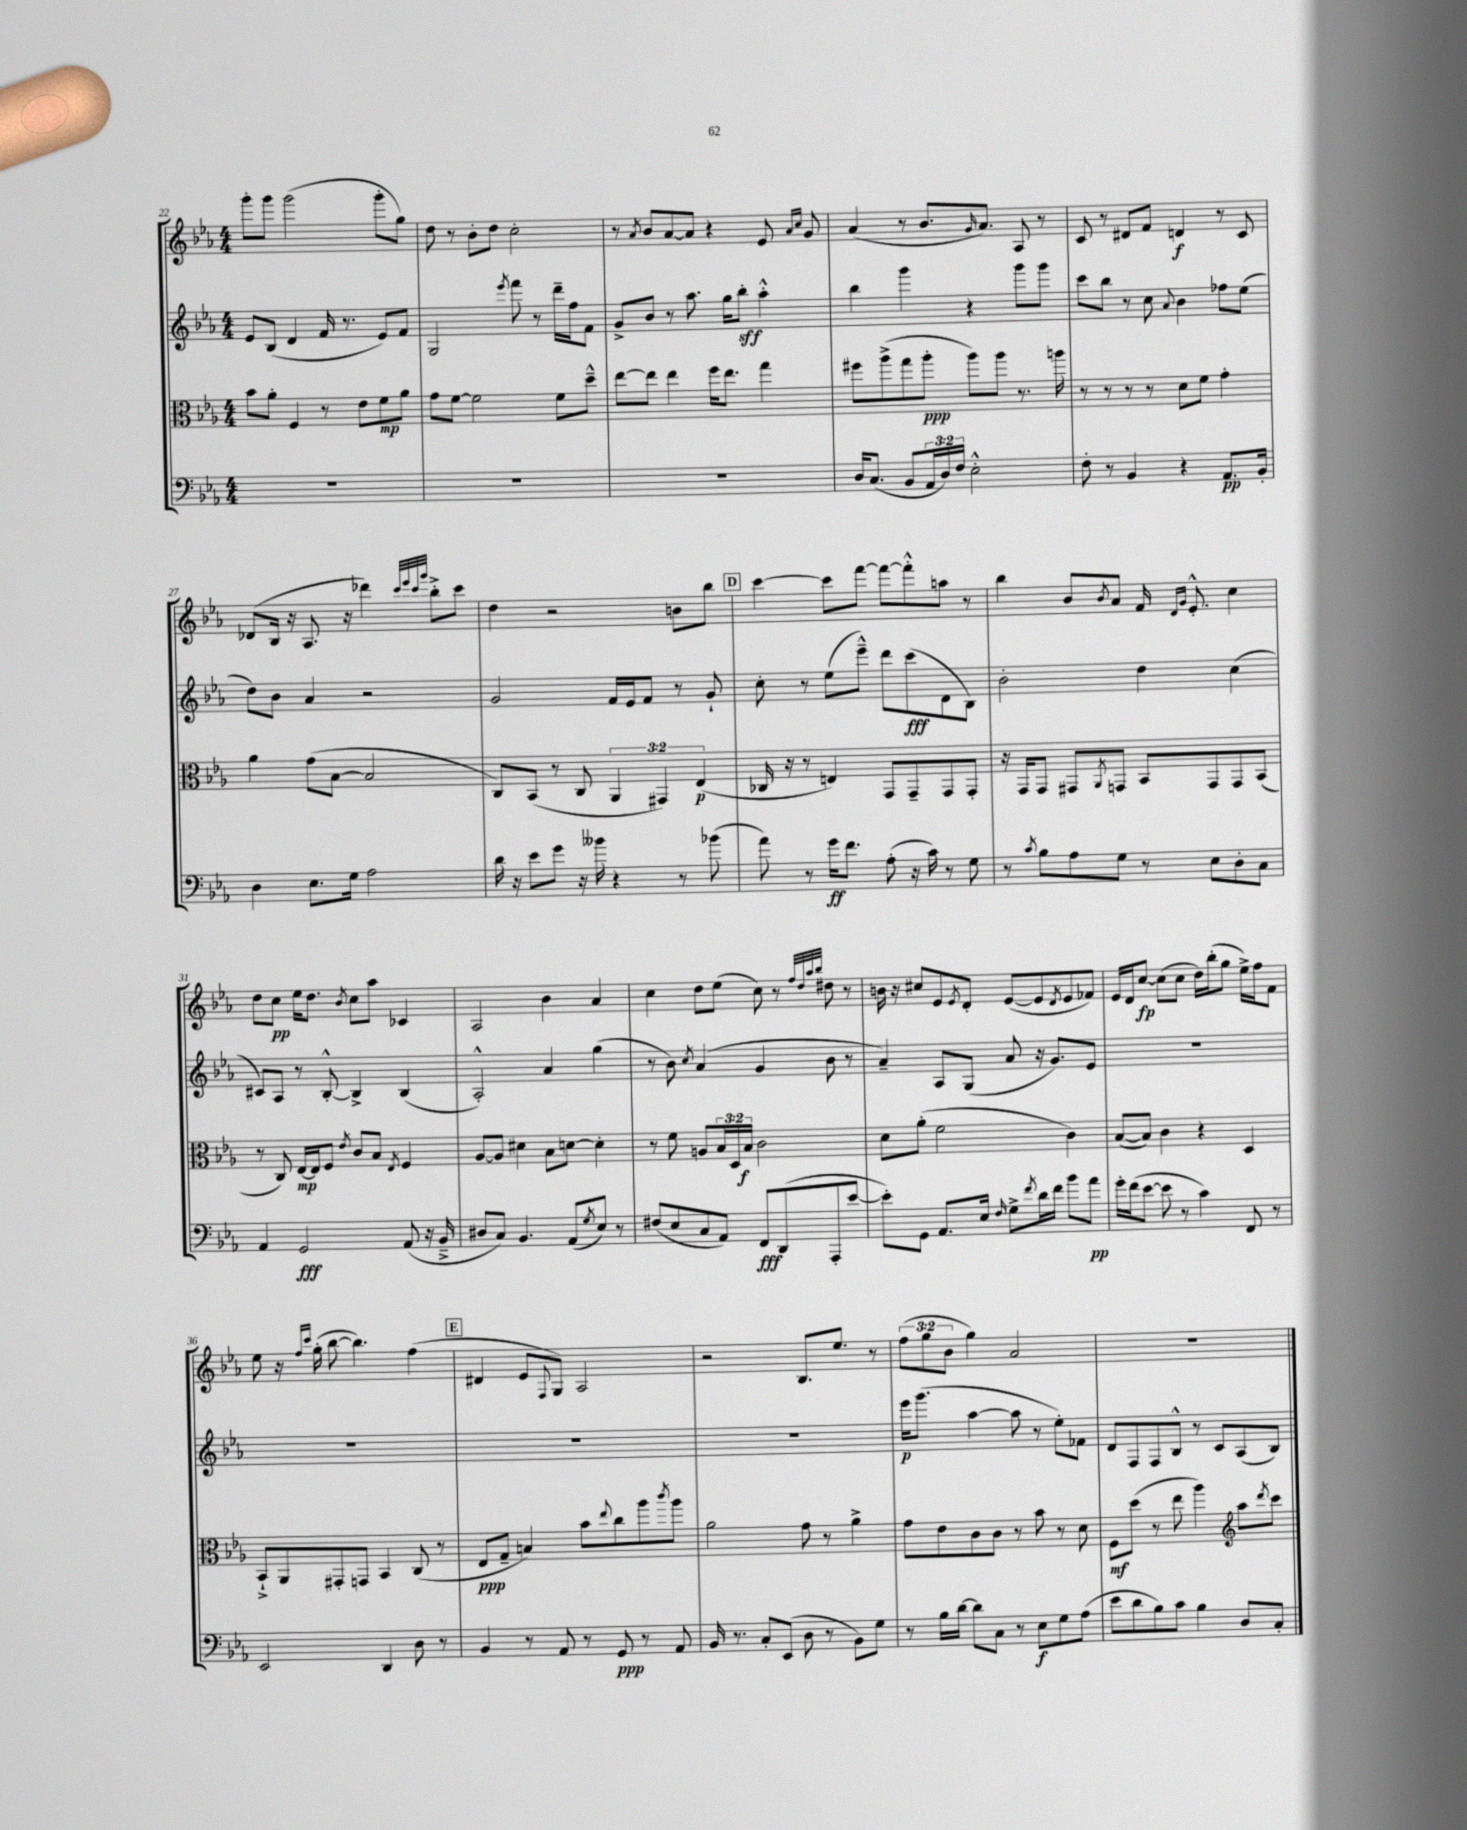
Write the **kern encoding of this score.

**kern	**dynam	**kern	**dynam	**kern	**dynam	**kern	**dynam
*part4	*part4	*part3	*part3	*part2	*part2	*part1	*part1
*staff4	*staff4	*staff3	*staff3	*staff2	*staff2	*staff1	*staff1
*clefF4	*	*clefC3	*	*clefG2	*	*clefG2	*
*k[b-e-a-]	*	*k[b-e-a-]	*	*k[b-e-a-]	*	*k[b-e-a-]	*
*M4/4	*	*M4/4	*	*M4/4	*	*M4/4	*
=22	=22	=22	=22	=22	=22	=22	=22
1r	.	8b-\L	.	8e-/L	.	8ggg'\L	.
.	.	8a-'\J	.	(8B-/J	.	8ggg\J	.
.	.	4F/	.	4d/	.	(2ggg\	.
.	.	8r	.	16f/	.	.	.
.	.	.	.	8.r	.	.	.
.	.	8e-\L	.	.	.	.	.
.	.	8f\	mp	8e-/L)	.	8ggg'\L	.
.	.	8a-\J	.	8f/J	.	8gg\J)	.
=23	=23	=23	=23	=23	=23	=23	=23
1r	.	8g\L	.	2G/	.	8dd\	.
.	.	[8f\J	.	.	.	8r	.
.	.	2f\]	.	.	.	8b-'\L	.
.	.	.	.	.	.	8dd\J	.
.	.	.	.	8qeee-/	.	.	.
.	.	.	.	8fff\	.	2cc'\	.
.	.	.	.	8r	.	.	.
.	.	8f\L	.	16ddd~\LL	.	.	.
.	.	.	.	16ff\J	.	.	.
.	.	8dd~^^\J	.	8f\J	.	.	.
=24	=24	=24	=24	=24	=24	=24	=24
1r	.	[8ee-\L	.	8g^/L	.	8r	.
.	.	.	.	.	.	8qa-/	.
.	.	8ee-\J]	.	8b-/J	.	8b-/L	.
.	.	4ee-\	.	8r	.	[8a-/	.
.	.	.	.	8.aa-\	.	8a-/J]	.
.	.	16ff\KL	.	.	.	4r	.
.	.	8.ee-\J	.	16gg\KL	.	.	.
.	.	.	.	8bb-'\J	sff	.	.
.	.	4gg\	.	4aa-'^^\	.	8e-/	.
.	.	.	.	.	.	16qqa-/LL	.
.	.	.	.	.	.	16qqcc/JJ	.
.	.	.	.	.	.	8g/	.
=25	=25	=25	=25	=25	=25	=25	=25
16D/KL	.	8ff#X\L	.	4bb-\	.	(4a-/	.
(8.C/J	.	.	.	.	.	.	.
.	.	(8aa-^\	.	.	.	.	.
8BB-/L	.	8gg\	.	4ggg\	.	8r	.
24AA-/L	.	8aa-'\J	ppp	.	.	8.b-/L	.
24D/)	.	.	.	.	.	.	.
24F/JJ	.	.	.	.	.	.	.
2E-'^^\	.	8aa-\L)	.	4r	.	.	.
.	.	.	.	.	.	16qqg/	.
.	.	.	.	.	.	8.a-/J)	.
.	.	8aa-\J	.	.	.	.	.
.	.	8.r	.	8ggg\L	.	8A-/	.
.	.	.	.	8ggg\J	.	8r	.
.	.	16aan\	.	.	.	.	.
=26	=26	=26	=26	=26	=26	=26	=26
8F'\	.	8r	.	8ccc\L	.	8c/	.
8r	.	8r	.	8bb-\J	.	8r	.
4BB-/	.	8r	.	8r	.	8d#X/L	.
.	.	8r	.	8cc\	.	8f/J	.
.	.	.	.	8qqa-/	.	.	.
4r	.	8d\L	.	4b-\	.	4dn/	f
.	.	8f\J	.	.	.	.	.
8.AA-/L	pp	4g'\	.	8ff-X\L	.	8r	.
.	.	.	.	(8ee-\J	.	8c/	.
16BB-'/Jk	.	.	.	.	.	.	.
!!LO:LB:g=z
=27	=27	=27	=27	=27	=27	=27	=27
4D\	.	4a-\	.	8dd\L)	.	(8d-X/L	.
.	.	.	.	8b-\J	.	16B-/Jk	.
.	.	.	.	.	.	16r	.
8.E-\L	.	(8g\L	.	4a-/	.	8.A-/	.
.	.	[8B-\J	.	.	.	.	.
16G\Jk	.	.	.	.	.	16r	.
2A-\	.	2B-/]	.	2r	.	4ddd-X\)	.
.	.	.	.	.	.	32qqccc/LLL	.
.	.	.	.	.	.	32qqeee-/	.
.	.	.	.	.	.	32qqccc/	.
.	.	.	.	.	.	32qqggg/JJJ	.
.	.	.	.	.	.	8bb-'^\L	.
.	.	.	.	.	.	8ccc\J	.
=28	=28	=28	=28	=28	=28	=28	=28
16d\	.	8C/L)	.	2g/	.	4dd\	.
16r	.	.	.	.	.	.	.
8e-\L	.	(8BB-/J	.	.	.	.	.
8g\J	.	8r	.	.	.	2r	.
16r	.	8C/	.	.	.	.	.
16b--X\	.	.	.	.	.	.	.
4r	.	6AA-/	.	16f/LL	.	.	.
.	.	.	.	16e-/J	.	.	.
.	.	.	.	8f/J	.	.	.
.	.	6GG#X/)	.	.	.	.	.
8r	.	.	.	8r	.	8bn\L	.
.	.	(6E-/	p	.	.	.	.
(8b-X\	.	.	.	8g`/	.	8bb-\J	.
!!LO:REH:place=s1:t=D
=29	=29	=29	=29	=29	=29	=29	=29
8a-\)	.	16C-X/	.	8cc'\	.	[4ccc\	.
.	.	16r	.	.	.	.	.
8r	.	8r	.	8r	.	.	.
16g\KL	ff	4En/)	.	(8ee-\L	.	8ccc\L]	.
8.f\J	.	.	.	.	.	.	.
.	.	.	.	8eee-~^^\J)	.	[8fff\J	.
(8A-'\	.	8GG/L	.	8ddd\L	.	8fff\L_	.
16r	.	8GG~/	.	(8ccc\	fff	8fff'^^\]	.
16c\)	.	.	.	.	.	.	.
8r	.	8GG/	.	8d\	.	8aan\J	.
8G\	.	8GG'/J	.	8B-\J)	.	8r	.
=30	=30	=30	=30	=30	=30	=30	=30
8r	.	16r	.	2b-'\	.	4bb-\	.
.	.	16GG/KL	.	.	.	.	.
8qc/	.	.	.	.	.	.	.
8B-\L	.	8GG/J	.	.	.	.	.
8A-\	.	8GG#X/L	.	.	.	8b-/L	.
.	.	8qAA-/	.	.	.	8qb-/	.
8G\J	.	8GGn/J	.	.	.	8a-/J	.
8r	.	8BB-/L	.	4dd\	.	16f/	.
.	.	.	.	.	.	16qqd/LL	.
.	.	.	.	.	.	16qqg/JJ	.
.	.	.	.	.	.	8.e-'^^/	.
8E-\L	.	8GG/	.	.	.	.	.
8D'\	.	8GG/	.	(4cc\	.	4cc\	.
8C\J	.	(8BB-/J	.	.	.	.	.
!!LO:LB:g=z
=31	=31	=31	=31	=31	=31	=31	=31
4AA-/	.	8r	.	8c#X/L)	.	8dd\L	.
.	.	8C/)	.	8A-/J	.	8cc\J	pp
2GG/	fff	[16E-/LL	mp	8r	.	16ee-\KL	.
.	.	16E-/J]	.	.	.	8.dd\J	.
.	.	8F/J	.	[8B-'^^/	.	.	.
.	.	8qe-/	.	.	.	8qb-/	.
.	.	8c/L	.	4B-^/]	.	8cc\L	.
.	.	8B-/J	.	.	.	8aa-\J	.
.	.	8qE-/	.	.	.	.	.
(8AA-/	.	4F/	.	(4B-/	.	4c-X/	.
16r	.	.	.	.	.	.	.
16BB-~^/	.	.	.	.	.	.	.
=32	=32	=32	=32	=32	=32	=32	=32
8D#X/L	.	[8A-/L	.	2A-'^^/)	.	2A-/	.
8C/J)	.	8A-/J]	.	.	.	.	.
4.BB-/	.	4d#X\	.	.	.	.	.
.	.	8B-\L	.	4a-/	.	4b-\	.
(8AA-/L	.	[8dn\J	.	.	.	.	.
8qG/	.	.	.	.	.	.	.
8E-/J)	.	4d'\]	.	(4gg\	.	4a-/	.
8r	.	.	.	.	.	.	.
=33	=33	=33	=33	=33	=33	=33	=33
(8F#X/L	.	8r	.	8r	.	4cc\	.
8E-/	.	8f\	.	8b-\)	.	.	.
.	.	.	.	8qcc/	.	.	.
8C/	.	8An/L	.	(4a-/	.	8dd\L	.
8AA-/J)	.	24B-/L	.	.	.	(8ee-\J	.
.	.	24D/	.	.	.	.	.
.	.	24B-/JJ	f	.	.	.	.
8FF/L	fff	2c\	.	4g/	.	8cc\)	.
(8DD/	.	.	.	.	.	8r	.
.	.	.	.	.	.	32qqff/LLL	.
.	.	.	.	.	.	32qqdd/	.
.	.	.	.	.	.	32qqaa-/	.
.	.	.	.	.	.	32qqbb-/JJJ	.
8AAA-'/	.	.	.	8b-\	.	8dd#X\	.
[8e-/J	.	.	.	8r	.	8r	.
=34	=34	=34	=34	=34	=34	=34	=34
8e-'\L])	.	8d\L	.	4a-~/)	.	16bn\	.
.	.	.	.	.	.	16r	.
8GG\J	.	(8a-'\J	.	.	.	8cc#X/L	.
8.AA-/L	.	2f\	.	8A-/L	.	8e-/	.
.	.	.	.	.	.	8qe-/	.
.	.	.	.	(8G/J	.	8d'/J	.
16E-/Jk	.	.	.	.	.	.	.
16qqF/	.	.	.	.	.	.	.
8G^\L	.	.	.	8a-/	.	([8e-/L	.
8qf/	.	.	.	.	.	.	.
16d\L	.	.	.	16r	.	8e-/]	.
16f\JJ	.	.	.	8.g/L)	.	.	.
.	.	.	.	.	.	8qd/	.
8b-\L	.	4c\)	.	.	.	8e-/	.
8a-\J	pp	.	.	8e-/J	.	8f-X/J)	.
=35	=35	=35	=35	=35	=35	=35	=35
16g'\LL	.	([8B-/L	.	1r	.	16e-/LL	.
(16f\J	.	.	.	.	.	16d/J	.
[8e-\J	.	8B-/J])	.	.	.	[8cc/J	fp
8e-\]	.	4c\	.	.	.	(8cc\L]	.
8r	.	.	.	.	.	8cc\J	.
4c\)	.	4r	.	.	.	16dd\LL)	.
.	.	.	.	.	.	(16bb-'\J	.
.	.	.	.	.	.	8gg\J	.
8FF/	.	4D/	.	.	.	16ee-^\LL)	.
.	.	.	.	.	.	16ff\J	.
8r	.	.	.	.	.	8f\J	.
!!LO:LB:g=z
=36	=36	=36	=36	=36	=36	=36	=36
2EE-/	.	8BB-`^/L	.	1r	.	8ee-\	.
.	.	8AA-/	.	.	.	16r	.
.	.	.	.	.	.	16qqff/LL	.
.	.	.	.	.	.	16qqccc/JJ	.
.	.	.	.	.	.	(16gg'\	.
.	.	8GG#X'/	.	.	.	[8bb-\	.
.	.	8GGn/J	.	.	.	4.bb-\])	.
4DD/	.	4BB-/	.	.	.	.	.
8D\	.	(8C/	.	.	.	(4ff\	.
8r	.	8r	.	.	.	.	.
!!LO:REH:place=s1:t=E
=37	=37	=37	=37	=37	=37	=37	=37
4BB-/	.	8E-/L	ppp	1r	.	4d#X/	.
.	.	8G~/J	.	.	.	.	.
8r	.	4Bn/)	.	.	.	8e-/L	.
.	.	.	.	.	.	8qqF/	.
8AA-/	.	.	.	.	.	8G/J)	.
8r	.	8b-\L	.	.	.	2A-/	.
.	.	8qqee-/	.	.	.	.	.
8GG/	ppp	8cc\	.	.	.	.	.
8r	.	8aa-\	.	.	.	.	.
.	.	8qccc/	.	.	.	.	.
8AA-/	.	8aa-\J	.	.	.	.	.
=38	=38	=38	=38	=38	=38	=38	=38
16BB-/	.	2a-\	.	1r	.	2r	.
8.r	.	.	.	.	.	.	.
8C'/L	.	.	.	.	.	.	.
(8EE-/J	.	.	.	.	.	.	.
8D\	.	8g\	.	.	.	8.B-/L	.
8r	.	8r	.	.	.	.	.
.	.	.	.	.	.	8.ee-/J	.
8BB-\L)	.	4a-^\	.	.	.	.	.
8G\J	.	.	.	.	.	8r	.
=39	=39	=39	=39	=39	=39	=39	=39
8r	.	8g\L	.	16eee-\KL	p	(12ff\L	.
.	.	.	.	(8.ggg\J	.	.	.
.	.	.	.	.	.	12gg\	.
16B-\LL	.	8e-\	.	.	.	.	.
.	.	.	.	.	.	12b-\J	.
[16d\JJ	.	.	.	.	.	.	.
8d\L]	.	8c\	.	[4aa-\	.	4gg\)	.
8C\J	.	8c\J	.	.	.	.	.
8r	.	8r	.	8aa-\]	.	2a-/	.
8E-\L	f	8b-\	.	8r	.	.	.
8G\	.	8r	.	8ee-'\L)	.	.	.
(8A-\J	.	8d\	.	8f-X\J	.	.	.
=40	=40	=40	=40	=40	=40	=40	=40
8e-\L	.	8F\L	mf	8d/L	.	1r	.
8d\	.	(8dd\J	.	8F/	.	.	.
8B-\)	.	8r	.	8F/	.	.	.
8c\J	.	8ee-\	.	8B-^^/J	.	.	.
4B-\	.	4aa-\)	.	8r	.	.	.
.	.	.	.	8c/L	.	.	.
*	*	*clefG2	*	*	*	*	*
8D/L	.	8aa-\L	.	(8A-/	.	.	.
.	.	8qddd/	.	.	.	.	.
8C'/J	.	8ccc\J	.	8B-/J)	.	.	.
==	==	==	==	==	==	==	==
*-	*-	*-	*-	*-	*-	*-	*-
